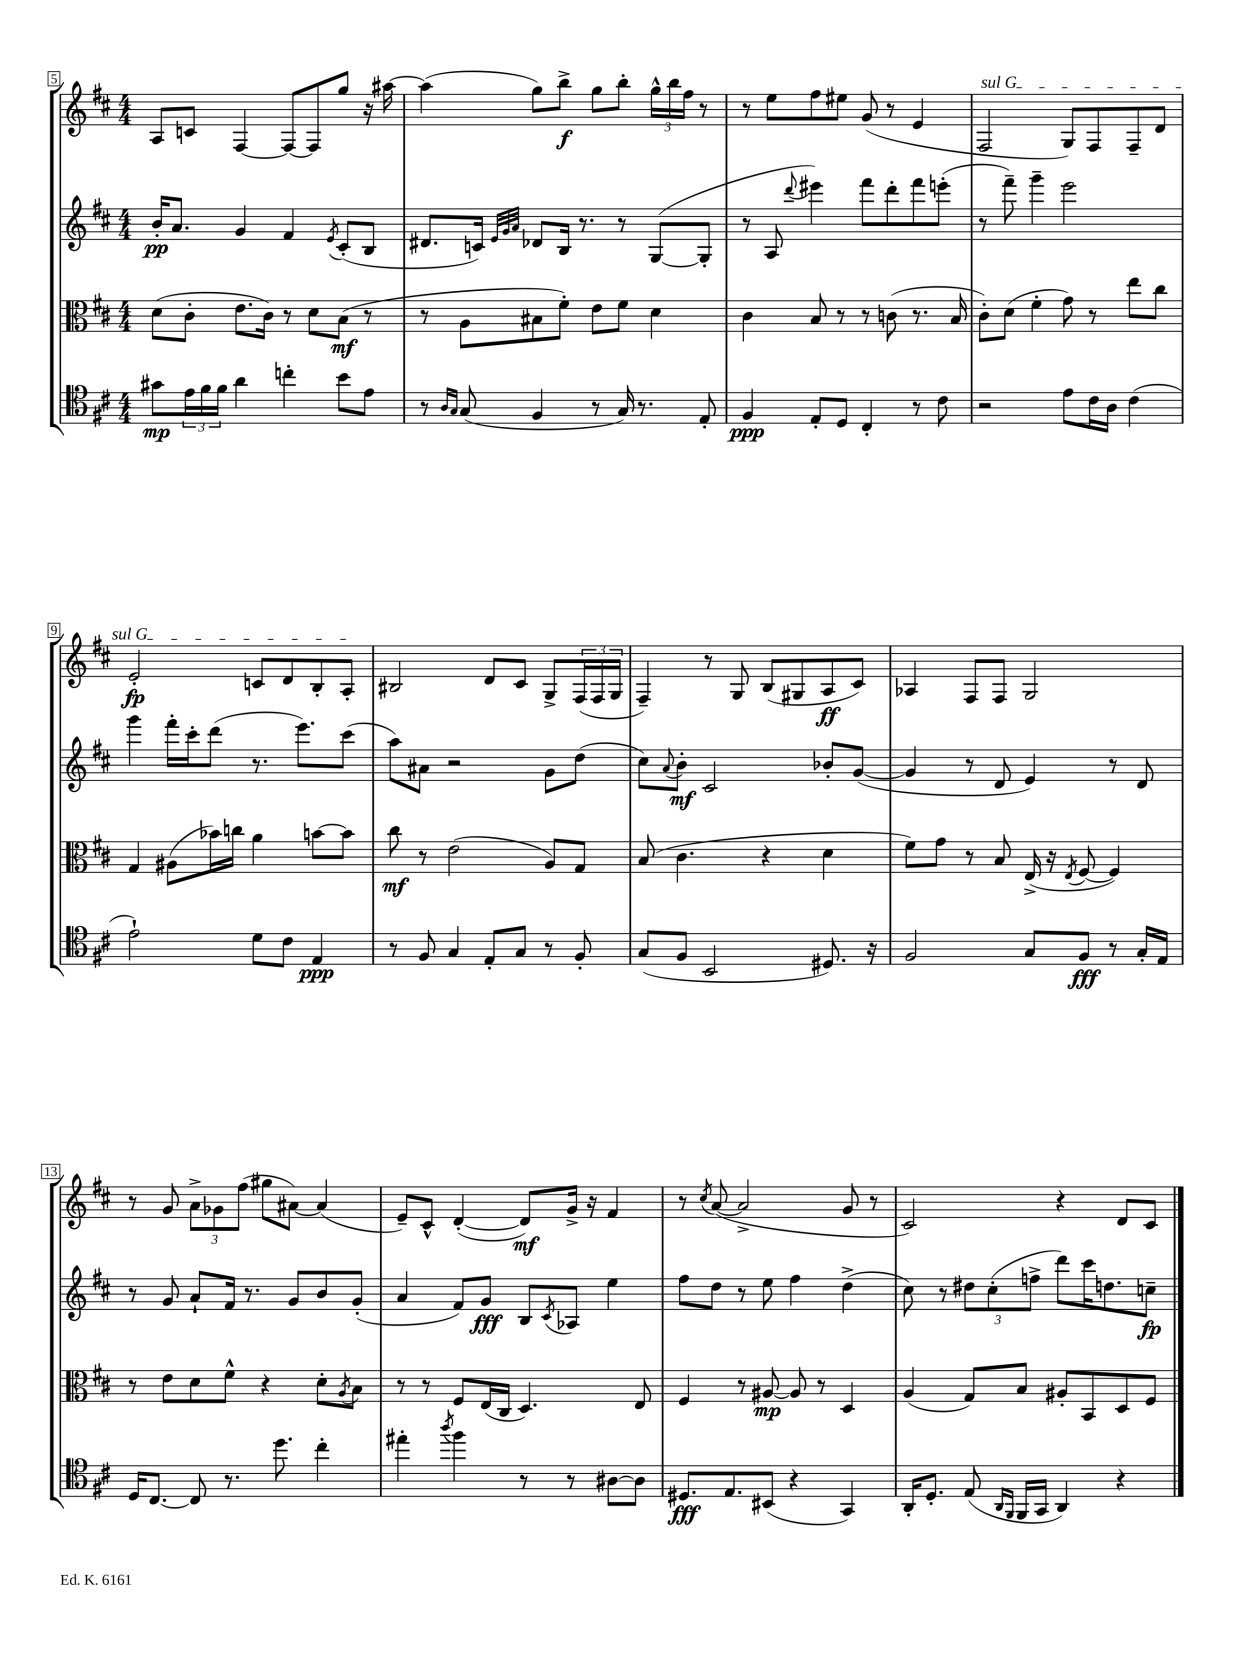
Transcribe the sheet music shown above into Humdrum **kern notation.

**kern	**kern	**kern	**kern
*staff4	*staff3	*staff2	*staff1
*clefC4	*clefC3	*clefG2	*clefG2
*k[f#c#]	*k[f#c#]	*k[f#c#]	*k[f#c#]
*M4/4	*M4/4	*M4/4	*M4/4
8g#	(8d	16b'	8A
.	.	8.a	.
24e	8c#'	.	8c
24f#	.	.	.
24f#	.	.	.
4a	8.e	4g	[4F#
.	16c#)	.	.
4cc'	8r	4f#	8F#_
.	8d	.	8F#]
.	.	8qe	.
8b	(8B	(8c#'	8gg
8e	8r	8B	16r
.	.	.	[16aa#
=	=	=	=
8r	8r	8.d#	(4aa#]
16qqA	.	.	.
16qqG	.	.	.
(8G	8A	.	.
.	.	16c)	.
.	.	32qqe	.
.	.	32qqg	.
.	.	32qqa	.
4F#	8B#	8d-	8gg)
.	8f#')	16B	8bb^
.	.	8.r	.
8r	8e	.	8gg
16G)	8f#	8r	8bb'
8.r	.	.	.
.	4d	([8G	24gg^^
.	.	.	24bb
.	.	.	24ff#
8E'	.	8G']	8r
=	=	=	=
4F#	4c#	8r	8r
.	.	8A	8ee
.	.	8qqddd	.
8E'	8B	4eee#)	8ff#
8D	8r	.	8ee#
4C#'	8r	8fff#	(8g
.	(8c	8ddd'	8r
8r	8.r	8fff#	4e
8c#	.	(8eee'	.
.	16B	.	.
=	=	=	=
2r	8c#')	8r	2F#
.	(8d	8fff#~)	.
.	4f#'	4ggg~	.
8e	8g)	2eee	8G)
16c#	8r	.	8F#
16A	.	.	.
(4c#	8ee	.	8F#~
.	8cc#	.	8d
=	=	=	=
2e`)	4G	4ggg	2e'
.	(8A#	16fff#'	.
.	.	16ccc#'	.
.	16b-)	(8ddd	.
.	16cc	.	.
8d	4a	8.r	8c
8c#	.	.	8d
.	.	8.eee)	.
4E	[8b	.	8B'
.	8b]	(8ccc#	8A'
=	=	=	=
8r	8cc#	8aa)	2B#
8F#	8r	8a#	.
4G	(2e	2r	.
8E'	.	.	8d
8G	.	.	8c#
8r	8A)	8g	8G^
8F#'	8G	(8dd	(24F#
.	.	.	24F#
.	.	.	24G
=	=	=	=
(8G	(8B	8cc#)	4F#~)
.	.	8qqa	.
8F#	4.c#	8b'	.
2BB	.	2c#	8r
.	.	.	8G
.	4r	.	(8B
.	.	.	8G#
8.D#)	4d	8b-'	8A
.	.	([8g	8c#)
16r	.	.	.
=	=	=	=
2F#	8f#)	4g]	4A-
.	8g	.	.
.	8r	8r	8F#
.	8B	8d	8F#
8G	(16E^	4e)	2G
.	16r	.	.
.	8qE	.	.
8F#	[8F#	.	.
8r	4F#])	8r	.
16G'	.	8d	.
16E	.	.	.
=	=	=	=
16D	8r	8r	8r
[8.C#	.	.	.
.	8e	8g	8g
8C#]	8d	8a`	12a^
.	.	.	12g-
8.r	8f#^^	16f#	.
.	.	.	(12ff#
.	.	8.r	.
.	4r	.	8gg#
8.dd	.	.	.
.	.	8g	[8a#)
4cc#'	8d'	8b	(4a#]
.	8qA	.	.
.	8B	(8g'	.
=	=	=	=
4ee#'	8r	4a	8e~)
.	8r	.	8c#^^
8qaa	.	.	.
4ff#	8F#	8f#)	([4d'
.	(16E	8g	.
.	16C#	.	.
8r	4.D)	8B	8d])
.	.	8qc#	.
8r	.	8A-	16g^
.	.	.	16r
[8A#	.	4ee	4f#
8A#]	8E	.	.
=	=	=	=
8.D#	4F#	8ff#	8r
.	.	.	8qcc#
.	.	8dd	([8a
8.E	.	.	.
.	8r	8r	2a^]
(8BB#	[8A#	8ee	.
4r	8A#]	4ff#	.
.	8r	.	.
4GG)	4D	(4dd^	8g
.	.	.	8r
=	=	=	=
16AA'	(4A	8cc#)	2c#)
8.D'	.	.	.
.	.	8r	.
(8E	8G)	12dd#	.
.	.	(12cc#'	.
16qqAA	.	.	.
16qqFF#	.	.	.
16FF#	8B	.	.
.	.	12ff^	.
16GG	.	.	.
4AA)	8A#'	8ddd)	4r
.	8BB	16ccc#	.
.	.	8.dd	.
4r	8D	.	8d
.	8F#	8cc~	8c#
==	==	==	==
*-	*-	*-	*-
